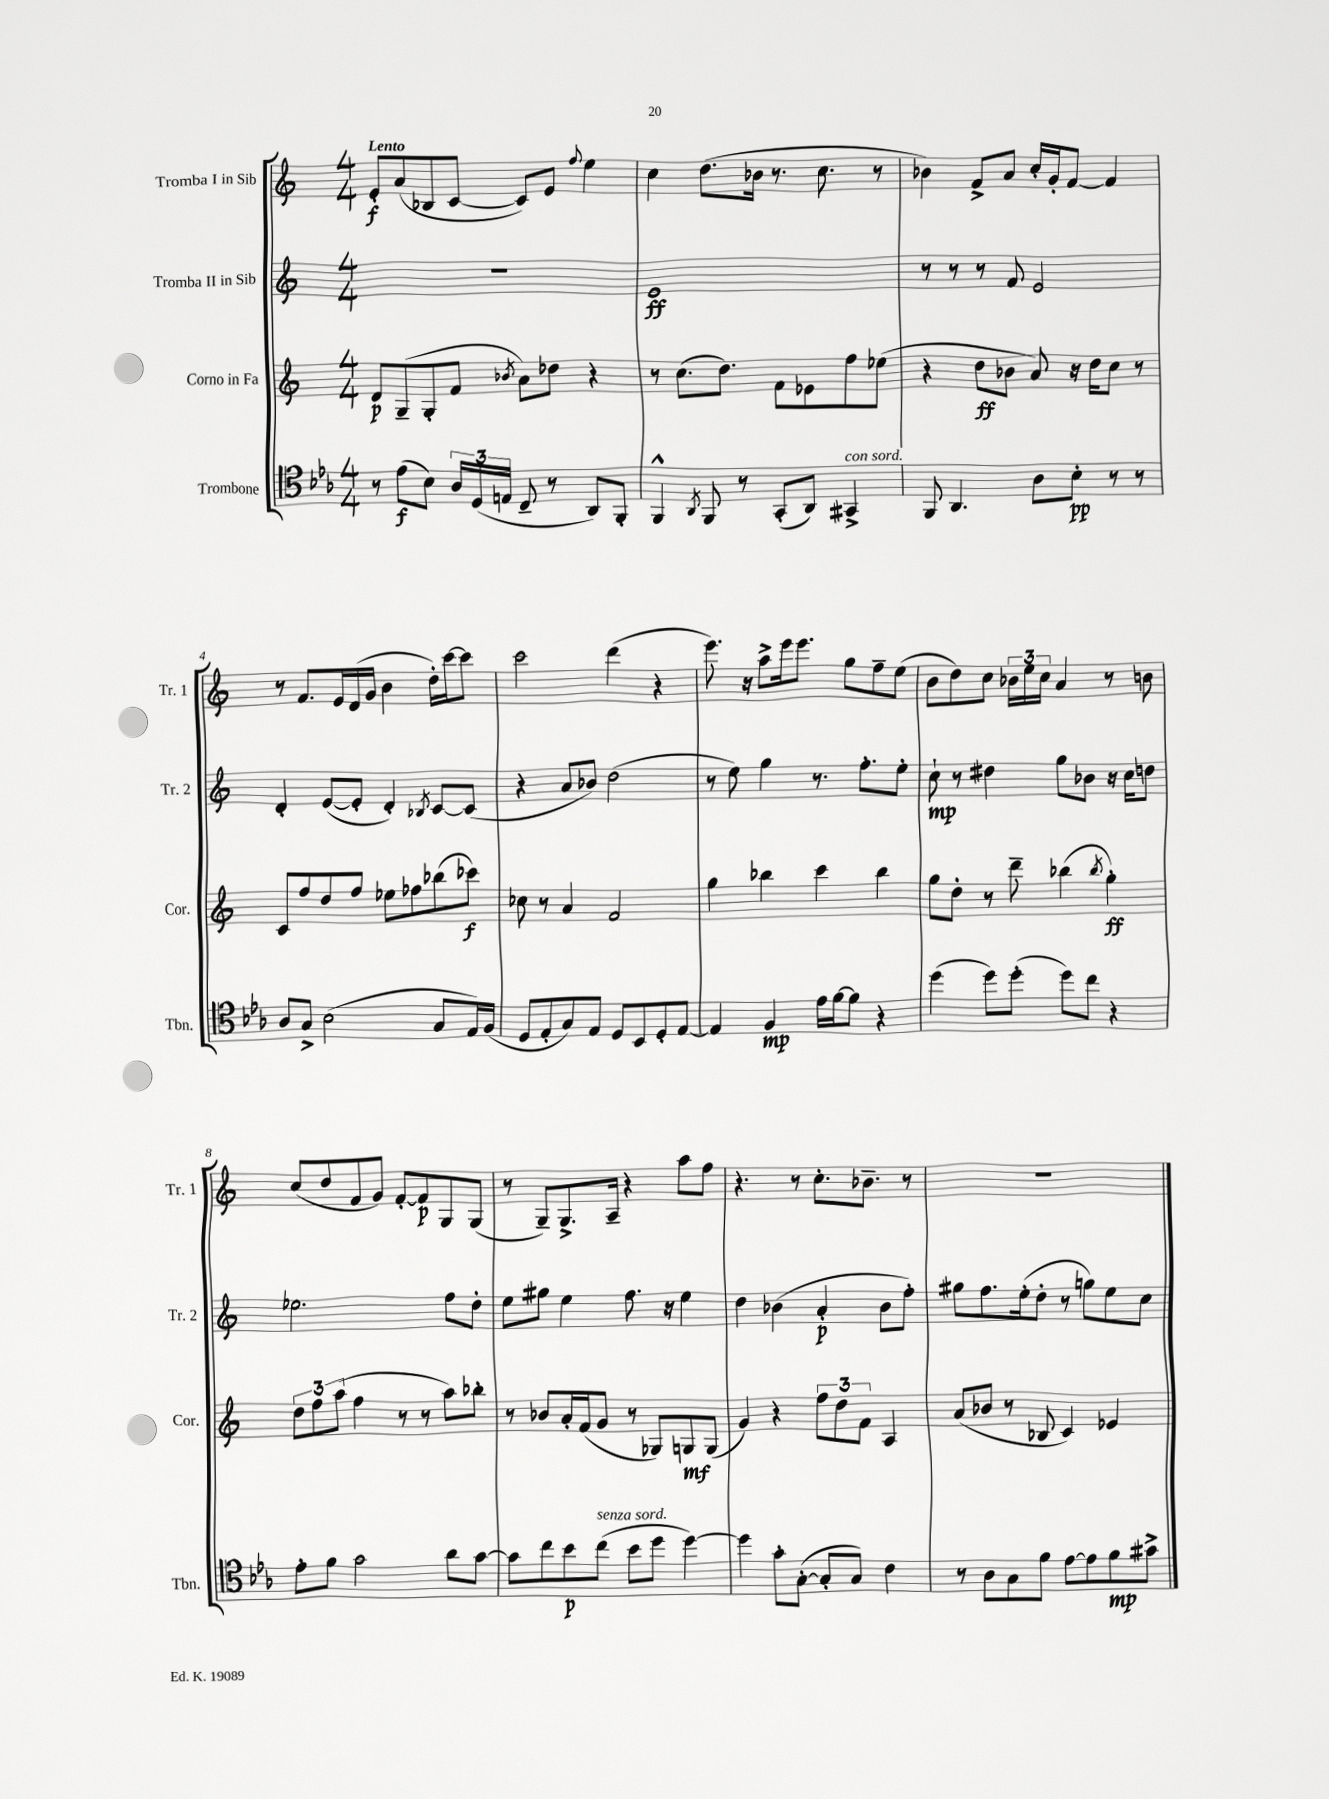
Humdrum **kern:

**kern	**dynam	**kern	**dynam	**kern	**dynam	**kern	**dynam
*part4	*part4	*part3	*part3	*part2	*part2	*part1	*part1
*staff4	*staff4	*staff3	*staff3	*staff2	*staff2	*staff1	*staff1
*I"Trombone	*	*I"Corno in Fa	*	*I"Tromba II in Sib	*	*I"Tromba I in Sib	*
*I'Tbn.	*	*I'Cor.	*	*I'Tr. 2	*	*I'Tr. 1	*
*clefC4	*	*clefG2	*	*clefG2	*	*clefG2	*
*k[b-e-a-]	*	*k[]	*	*k[]	*	*k[]	*
*M4/4	*	*M4/4	*	*M4/4	*	*M4/4	*
=1	=1	=1	=1	=1	=1	=1	=1
!	!	!	!	!	!	!LO:TX:a:B:t=Lento	!
8r	.	8d/L	p	1r	.	8e'/L	f
(8e-\L	f	(8G~/	.	.	.	(8a/	.
8B-\J)	.	8G'/	.	.	.	8B-X/	.
24A-/LL	.	8f/J	.	.	.	[8c/J	.
(24D/	.	.	.	.	.	.	.
24En/JJ	.	.	.	.	.	.	.
.	.	8qb-X/	.	.	.	.	.
8C~/	.	8a\L)	.	.	.	8c/L])	.
8r	.	8dd-X\J	.	.	.	8e/J	.
.	.	.	.	.	.	8qqff/	.
8AA-/L)	.	4r	.	.	.	4ee\	.
8FF'/J	.	.	.	.	.	.	.
=2	=2	=2	=2	=2	=2	=2	=2
4FF^^/	.	8r	.	1e	ff	4cc\	.
.	.	(8.cc\L	.	.	.	.	.
8qAA-/	.	.	.	.	.	.	.
8FF/	.	.	.	.	.	(8.dd\L	.
.	.	8.dd\J)	.	.	.	.	.
8r	.	.	.	.	.	.	.
.	.	.	.	.	.	16b-X\Jk	.
(8GG'/L	.	8f\L	.	.	.	8.r	.
8AA-/J)	.	8e-X\	.	.	.	.	.
.	.	.	.	.	.	8.cc\	.
!LO:TX:a:i:t=con sord.	!	!	!	!	!	!	!
4GG#X^/	.	8ff\	.	.	.	.	.
.	.	(8ee-X\J	.	.	.	8r	.
=3	=3	=3	=3	=3	=3	=3	=3
8FF/	.	4r	.	8r	.	4b-X\)	.
4.AA-/	.	.	.	8r	.	.	.
.	.	8dd\L	ff	8r	.	8f^/L	.
.	.	8b-X\J	.	8f/	.	8a/J	.
8A-\L	.	8a/)	.	2e/	.	16cc'/LL	.
.	.	.	.	.	.	16g'/J	.
8B-'\J	pp	16r	.	.	.	[8f/J	.
.	.	16dd\KL	.	.	.	.	.
8r	.	8cc\J	.	.	.	4f/]	.
8r	.	8r	.	.	.	.	.
!!LO:LB:g=z
=4	=4	=4	=4	=4	=4	=4	=4
8A-/L	.	8c/L	.	4d'/	.	8r	.
8G^/J	.	8ff/	.	.	.	8.f/L	.
(2B-\	.	8dd/	.	([8e/L	.	.	.
.	.	.	.	.	.	16e/L	.
.	.	8ff/J	.	8e'/J]	.	(16d/	.
.	.	.	.	.	.	16g/JJ	.
.	.	8ee-X\L	.	4d'/)	.	4b\	.
.	.	8ff-X\	.	.	.	.	.
.	.	.	.	8qB-X/	.	.	.
8G/L	.	(8bb-X\	.	[8c/L	.	16dd'\LL)	.
.	.	.	.	.	.	[16ccc\J	.
16E-/L)	.	8ccc-X\J)	f	(8c/J]	.	8ccc\J]	.
(16F/JJ	.	.	.	.	.	.	.
=5	=5	=5	=5	=5	=5	=5	=5
8D/L	.	8cc-X\	.	4r	.	2ccc\	.
8E-'/	.	8r	.	.	.	.	.
8G/)	.	4a/	.	8a/L	.	.	.
8E-/J	.	.	.	8b-X/J)	.	.	.
8D/L	.	2f/	.	(2dd\	.	(4ddd\	.
8BB-/	.	.	.	.	.	.	.
8D'/	.	.	.	.	.	4r	.
[8E-/J	.	.	.	.	.	.	.
=6	=6	=6	=6	=6	=6	=6	=6
4E-/]	.	4gg\	.	8r	.	8.eee\)	.
.	.	.	.	8ee\)	.	.	.
.	.	.	.	.	.	16r	.
4F/	mp	4bb-X\	.	4gg\	.	8aa^\L	.
.	.	.	.	.	.	16eee\k	.
.	.	.	.	.	.	8.eee\J	.
16e-\LL	.	4ccc\	.	8.r	.	.	.
[16f\J	.	.	.	.	.	.	.
8f\J]	.	.	.	.	.	8gg\L	.
.	.	.	.	8.ff'\L	.	.	.
4r	.	4bb-\	.	.	.	8ff~\	.
.	.	.	.	8ee'\J	.	(8ee\J	.
=7	=7	=7	=7	=7	=7	=7	=7
(4dd\	.	8gg\L	.	8cc`\	mp	8b\L	.
.	.	8dd'\J	.	8r	.	8dd\)	.
8dd\L)	.	8r	.	4dd#X\	.	8cc\J	.
(8dd'\J	.	8ddd~\	.	.	.	24b-X\LL	.
.	.	.	.	.	.	24ee\	.
.	.	.	.	.	.	24cc\JJ	.
8dd\L)	.	(4bb-X\	.	8gg\L	.	4a/	.
8cc\J	.	.	.	8b-X\J	.	.	.
.	.	8qbb-/	.	.	.	.	.
4r	.	4gg'\)	ff	16r	.	8r	.
.	.	.	.	16cc\KL	.	.	.
.	.	.	.	8ddn\J	.	8bn\	.
!!LO:LB:g=z
=8	=8	=8	=8	=8	=8	=8	=8
8e-'\L	.	12dd\L	.	2.ee-X\	.	(8cc/L	.
.	.	12ff\	.	.	.	.	.
8f\J	.	.	.	.	.	8dd/	.
.	.	(12aa\J	.	.	.	.	.
2g\	.	4ff\	.	.	.	8f/	.
.	.	.	.	.	.	8g/J)	.
.	.	8r	.	.	.	[8f'/L	.
.	.	8r	.	.	.	8f/]	p
8a-\L	.	8aa\L)	.	8ff\L	.	8G/	.
[8g\J	.	8bb-X'\J	.	8dd'\J	.	(8G/J	.
=9	=9	=9	=9	=9	=9	=9	=9
8g\L]	.	8r	.	8ee\L	.	8r	.
8cc\	.	8b-X/L	.	8gg#X\J	.	8G~/L)	.
8b-\	p	16a'/L	.	4ee\	.	8.G^/	.
.	.	(16f/J	.	.	.	.	.
!LO:TX:a:i:t=senza sord.	!	!	!	!	!	!	!
(8cc\J	.	8g/J	.	.	.	.	.
.	.	.	.	.	.	16A~/Jk	.
8b-\L	.	8r	.	8.ff\	.	4r	.
8dd\J	.	8G-X/L)	.	.	.	.	.
.	.	.	.	16r	.	.	.
[4dd\)	.	8Gn/	mf	4ee\	.	8aa\L	.
.	.	(8G/J	.	.	.	8ff\J	.
=10	=10	=10	=10	=10	=10	=10	=10
4dd\]	.	4g/)	.	4dd\	.	4.r	.
8g'\L	.	4r	.	(4b-X\	.	.	.
([8G'\J	.	.	.	.	.	8r	.
8G'/L]	.	12ff\L	.	4a'/	p	8.cc'\L	.
.	.	12dd\	.	.	.	.	.
8G/J)	.	.	.	.	.	.	.
.	.	12f\J	.	.	.	.	.
.	.	.	.	.	.	8.b-X~\J	.
4c\	.	4A/	.	8b-\L	.	.	.
.	.	.	.	8ff'\J)	.	8r	.
=11	=11	=11	=11	=11	=11	=11	=11
8r	.	(8a/L	.	8gg#X\L	.	1r	.
8A-\L	.	8b-X/J	.	8.ff\	.	.	.
8G\	.	8r	.	.	.	.	.
.	.	.	.	(16ee'\k	.	.	.
8f\J	.	8B-X/	.	8dd'\J	.	.	.
[8e-\L	.	4c/)	.	8r	.	.	.
8e-\]	.	.	.	8ggn\L)	.	.	.
8f\	mp	4e-X/	.	8ee\	.	.	.
8g#X^\J	.	.	.	8cc\J	.	.	.
==	==	==	==	==	==	==	==
*-	*-	*-	*-	*-	*-	*-	*-
